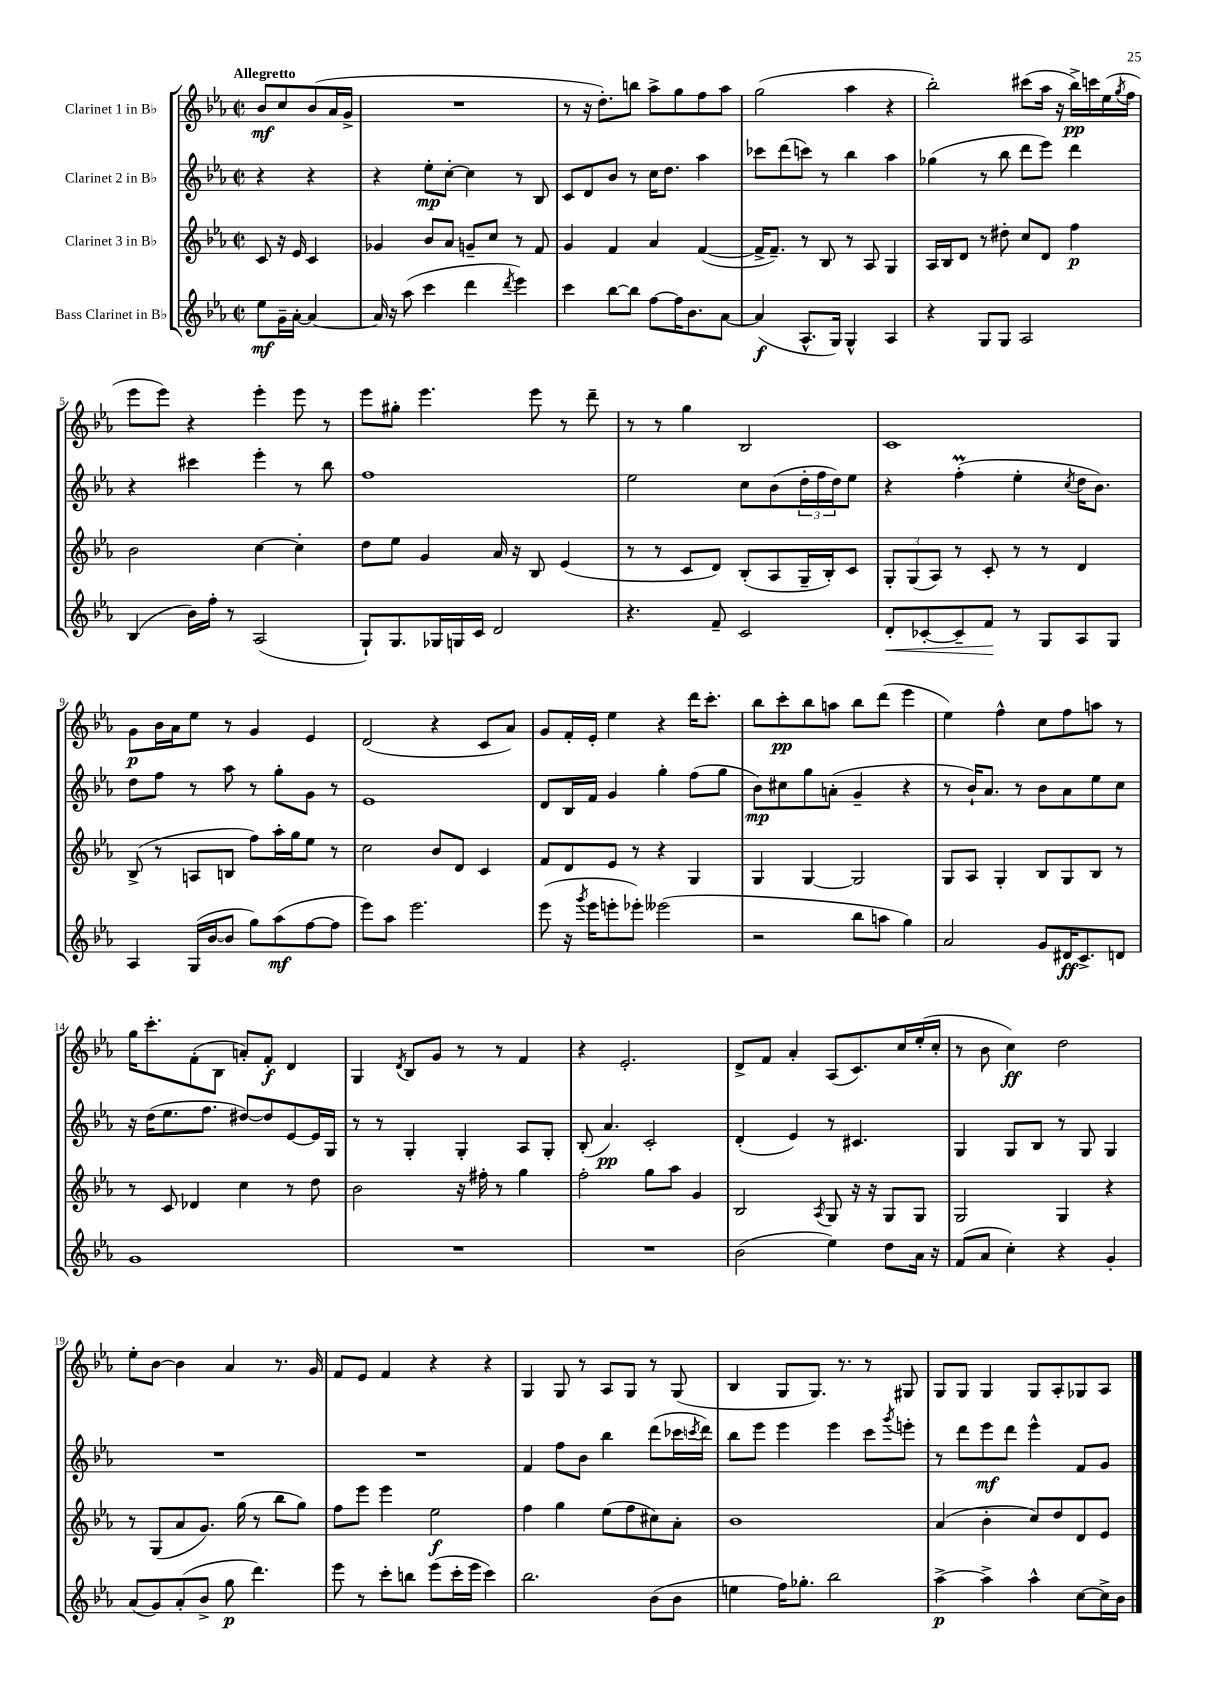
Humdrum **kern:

**kern	**kern	**kern	**kern
*staff4	*staff3	*staff2	*staff1
*clefG2	*clefG2	*clefG2	*clefG2
*k[b-e-a-]	*k[b-e-a-]	*k[b-e-a-]	*k[b-e-a-]
*M2/2	*M2/2	*M2/2	*M2/2
*met(c|)	*met(c|)	*met(c|)	*met(c|)
8ee-	8c	4r	8b-
16g~	16r	.	8cc
[16a-'	16e-	.	.
4a-_	4c	4r	(8b-
.	.	.	16a-
.	.	.	16g^
=	=	=	=
16a-]	4g-	4r	1r
16r	.	.	.
(8aa-	.	.	.
4ccc	8b-	8ee-'	.
.	8a-	[8cc'	.
4ddd	8g~	4cc]	.
.	8cc	.	.
8qddd	.	.	.
4eee-)	8r	8r	.
.	8f	8B-	.
=	=	=	=
4ccc	4g	8c	8r
.	.	8d	16r
.	.	.	8.dd')
[8bb-	4f	8b-	.
8bb-]	.	8r	8bb
[8ff	4a-	16cc	8aa-^
.	.	8.dd	.
16ff]	.	.	8gg
8.b-	.	.	.
.	([4f	4aa-	8ff
[8a-	.	.	8aa-
=	=	=	=
(4a-]	16f^]	8ccc-	(2gg
.	8.f~)	.	.
.	.	(8ddd	.
8.A-^^	8r	8ccc)	.
.	8B-	8r	.
16G)	.	.	.
4G^^	8r	4bb-	4aa-
.	8A-	.	.
4A-	4G	4aa-	4r
=	=	=	=
4r	16A-	(4gg-	2bb-')
.	16B-	.	.
.	8d	.	.
8G	8r	8r	.
8G	8dd#'	8bb-	.
2A-	8cc	8ddd	(8ccc#
.	8d	8eee-)	16aa-
.	.	.	16r
.	4ff	4ddd	16bb-^)
.	.	.	16ccc
.	.	.	(16ee-
.	.	.	8qgg
.	.	.	16ff
=	=	=	=
(4B-	2b-	4r	8eee-
.	.	.	8eee-)
16b-)	.	4ccc#	4r
16ff'	.	.	.
8r	.	.	.
(2A-	[4cc	4eee-'	4eee-'
.	4cc']	8r	8eee-
.	.	8bb-	8r
=	=	=	=
8G`)	8dd	1ff	8eee-
8.G	8ee-	.	8gg#'
.	4g	.	4.eee-
16G-	.	.	.
16G	.	.	.
16c	.	.	.
2d	16a-	.	.
.	16r	.	.
.	8B-	.	8eee-
.	(4e-	.	8r
.	.	.	8ddd~
=	=	=	=
4.r	8r	2ee-	8r
.	8r	.	8r
.	8c	.	4gg
8f~	8d)	.	.
2c	(8B-'	8cc	2B-
.	8A-	(8b-	.
.	16G~	24dd'	.
.	.	24ff	.
.	16B-')	.	.
.	.	24dd)	.
.	8c	8ee-	.
=	=	=	=
8d'	12G'	4r	1c
.	(12G	.	.
[8c-'	.	.	.
.	12A-)	.	.
8c-~]	8r	(4ff'	.
8f	8c'	.	.
8r	8r	4ee-'	.
8G	8r	.	.
.	.	8qcc	.
8A-	4d	16dd	.
.	.	8.b-)	.
8G	.	.	.
=	=	=	=
4A-	(8B-^	8dd	8g
.	8r	8ff	16b-
.	.	.	16a-
(16G	8A	8r	8ee-
[16b-	.	.	.
8b-]	8B	8aa-	8r
8gg)	8ff)	8r	4g
(8aa-	16aa-'	8gg'	.
.	16gg	.	.
[8ff	8ee-	8g	4e-
8ff]	8r	8r	.
=	=	=	=
8eee-)	2cc	1e-	(2d
8aa-	.	.	.
2.eee-	.	.	.
.	8b-	.	4r
.	8d	.	.
.	4c	.	8c
.	.	.	8a-)
=	=	=	=
(8eee-	8f	8d	8g
16r	8d	16B-	16f'
8qggg	.	.	.
16eee-	.	16f	16e-'
8eee'	8e-	4g	4ee-
8eee-')	8r	.	.
(2eee--	4r	4gg'	4r
.	4G	(8ff	16ddd
.	.	.	8.ccc'
.	.	8gg	.
=	=	=	=
2r	4G	8b-)	8bb-
.	.	8cc#	8ccc'
.	[4G	8gg	8bb-
.	.	(8a'	8aa
8bb-	2G]	4g~	8bb-
8aa	.	.	(8ddd
4gg)	.	4r	4eee-
=	=	=	=
2a-	8G	8r	4ee-)
.	8A-	16b-`)	.
.	.	8.a-	.
.	4G'	.	4ff^^
.	.	8r	.
8g	8B-	8b-	8cc
16d#	8G	8a-	8ff
8.c^	.	.	.
.	8B-	8ee-	8aa
8d	8r	8cc	8r
=	=	=	=
1g	8r	16r	16gg
.	.	(16dd	8.ccc'
.	8c	8.ee-	.
.	4d-	.	(8f'
.	.	8.ff	.
.	.	.	8B-
.	4cc	[8dd#)	8a')
.	.	8dd#]	8f'
.	8r	[8e-	4d
.	8dd	16e-]	.
.	.	16G	.
=	=	=	=
1r	2b-	8r	4G
.	.	8r	.
.	.	.	8qd
.	.	4G'	8B-
.	.	.	8g
.	16r	4G'	8r
.	16ff#'	.	.
.	8r	.	8r
.	4gg	8A-	4f
.	.	8G'	.
=	=	=	=
1r	2ff'	(8B-'	4r
.	.	4.a-)	.
.	.	.	2.e-'
.	8gg	2c'	.
.	8aa-	.	.
.	4g	.	.
=	=	=	=
(2b-	2B-	(4d'	8d^
.	.	.	8f
.	.	4e-)	4a-'
.	8qA-	.	.
4ee-)	8G	8r	(8A-
.	16r	4.c#	8.c)
.	16r	.	.
8dd	8G	.	.
.	.	.	16cc
16a-	8G	.	(16ee-'
16r	.	.	16cc'
=	=	=	=
(8f	2G	4G	8r
8a-	.	.	8b-
4cc')	.	8G	4cc)
.	.	8B-	.
4r	4G	8r	2dd
.	.	8G	.
4g'	4r	4G	.
=	=	=	=
(8a-	8r	1r	8ee-'
8g)	(8G	.	[8b-
(8a-'	8a-	.	4b-]
8b-^	8.g)	.	.
8gg	.	.	4a-
.	(16gg	.	.
4.ddd)	8r	.	.
.	8bb-	.	8.r
.	8gg)	.	.
.	.	.	16g
=	=	=	=
8eee-	8ff	1r	8f
8r	8eee-	.	8e-
8ccc'	4eee-	.	4f
8bb	.	.	.
(8eee-	2ee-	.	4r
16ccc'	.	.	.
16eee-	.	.	.
4ccc)	.	.	4r
=	=	=	=
2.bb-	4ff	4f	4G
.	4gg	8ff	8G
.	.	8b-	8r
.	(8ee-	4bb-	8A-
.	8ff	.	8G
(8b-	8cc#)	(8ddd	8r
8b-	8a-'	16ccc-	(8G
.	.	8qccc	.
.	.	16ddd)	.
=	=	=	=
4ee	1b-	8bb-	4B-
.	.	8eee-	.
16ff)	.	4eee-	8G
8.gg-'	.	.	.
.	.	.	8.G)
2bb-	.	4eee-	.
.	.	.	8.r
.	.	8ccc	8r
.	.	8qggg	.
.	.	8eee'	8G#
=	=	=	=
[4aa-^	(4a-	8r	8G
.	.	8ddd	8G
4aa-^]	4b-'	8eee-	4G
.	.	8ddd	.
4aa-^^	8cc)	4eee-^^	8G
.	8dd	.	8A-'
[8cc	8d	8f	8G-
16cc^]	8e-	8g	8A-
16b-	.	.	.
==	==	==	==
*-	*-	*-	*-
